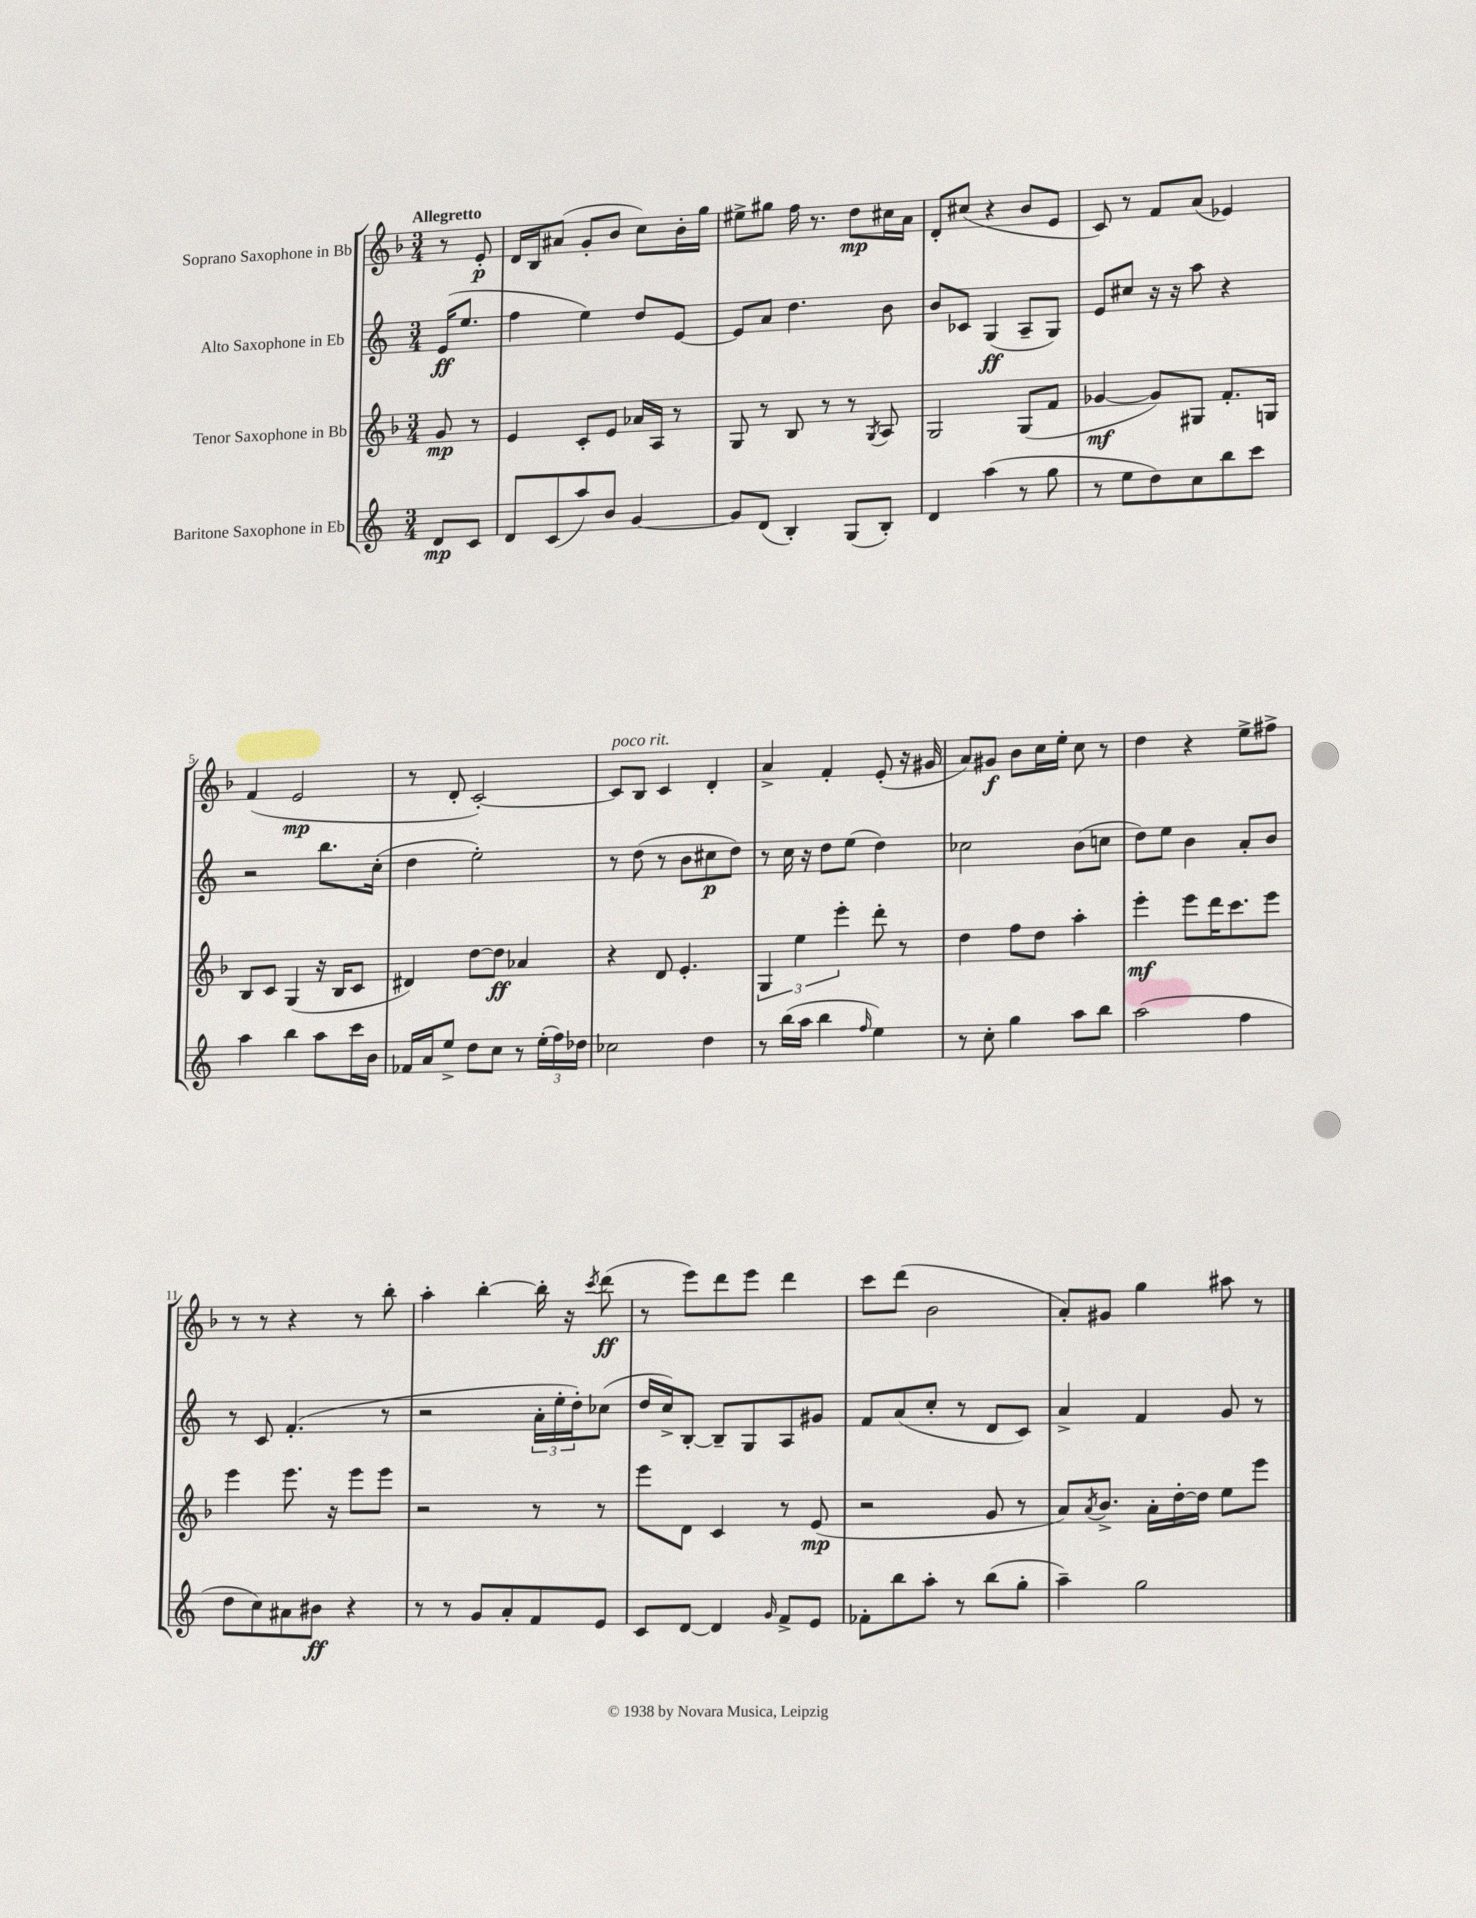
<<
\new StaffGroup <<
\new Staff = "s0" \with { instrumentName = "Soprano Saxophone in Bb" } {
    \clef treble \key f \major \numericTimeSignature \time 3/4 \partial 4 \tempo "Allegretto"
    r8 e'8-.\p |
    d'16 bes16 ais'8( g'8-. bes'8 c''8) bes'16-. g''16 |
    eis''8-> gis''8 f''16 r8. d''8\mp cis''16 a'16 |
    d'8-. cis''8( r4 bes'8 e'8 |
    c'8) r8 f'8 a'8( ees'4) |
    f'4( e'2\mp |
    r8 d'8-. c'2~-.) |
    c'8^\markup { \italic "poco rit." } bes8 c'4 d'4-. |
    a'4-> f'4-. e'8-.( r16 gis'16 |
    a'8) gis'8\f bes'8 c''16 e''16-. c''8 r8 |
    d''4 r4 e''8-> fis''8-> |
    r8 r8 r4 r8 bes''8-. |
    a''4-. bes''4~-. bes''16-. r16 \acciaccatura { c'''8 } d'''8\ff( |
    r8 e'''8) d'''8 e'''8 d'''4 |
    c'''8 d'''8( bes'2 |
    a'8-.) gis'8 g''4 ais''8 r8 \bar "|." |
}
\new Staff = "s1" \with { instrumentName = "Alto Saxophone in Eb" } {
    \clef treble \key c \major \numericTimeSignature \time 3/4 \partial 4
    e'16\ff( e''8. |
    f''4 e''4) d''8 e'8~ |
    e'8 a'8 d''4. b'8 |
    b'8 ces'8 g4\ff( a8-- g8) |
    e'8 cis''8 r16 r16 a''8 r4 |
    r2 b''8. c''16-.( |
    d''4 e''2-.) |
    r8 d''8( r8 b'8 cis''8\p d''8) |
    r8 c''16 r16 d''8 e''8( d''4) |
    ces''2 b'8( c''8 |
    d''8) e''8 b'4 a'8-. b'8 |
    r8 c'8 f'4.-.( r8 |
    r2 \tuplet 3/2 { a'16-. e''16-. d''16-.) } ces''8( |
    d''16 c''16->) b8~-. b8-- g8 a8 gis'8 |
    f'8 a'8( c''8-. r8 d'8 c'8) |
    a'4-> f'4 g'8 r8 \bar "|." |
}
\new Staff = "s2" \with { instrumentName = "Tenor Saxophone in Bb" } {
    \clef treble \key f \major \numericTimeSignature \time 3/4 \partial 4
    g'8\mp r8 |
    e'4 c'8-. e'8 aes'16 a16 r8 |
    g8 r8 bes8 r8 r8 \acciaccatura { g8 } a8 |
    g2 g8( f'8 |
    ges'4~\mf ges'8) gis8 f'8.-. g16 |
    bes8 c'8 g4( r16 bes16 c'8 |
    dis'4) d''8~ d''8\ff aes'4 |
    r4 d'8 e'4.-. |
    \tuplet 3/2 { g4 e''4 e'''4-. } d'''8-. r8 |
    d''4 f''8 d''8 a''4-. |
    e'''4-.\mf e'''8 d'''16 c'''8. e'''8 |
    e'''4 e'''8. r16 e'''8 e'''8 |
    r2 r8 r8 |
    e'''8 d'8 c'4 r8 e'8\mp( |
    r2 g'8 r8 |
    a'8) \acciaccatura { a'8 } bes'8.-> a'16-. d''16~-. d''16 e''8 e'''8 \bar "|." |
}
\new Staff = "s3" \with { instrumentName = "Baritone Saxophone in Eb" } {
    \clef treble \key c \major \numericTimeSignature \time 3/4 \partial 4
    d'8\mp c'8 |
    d'8 c'8( a''8) b'8 g'4~ |
    g'8 d'8( b4-.) g8( b8-.) |
    d'4 a''4( r8 g''8 |
    r8 e''8 d''8) c''8 b''8 c'''8 |
    a''4 b''4 a''8 c'''16 b'16 |
    fes'16 a'16 e''8-> d''8 c''8 r8 \tuplet 3/2 { e''16-.( f''16) des''16 } |
    ces''2 d''4 |
    r8 b''16( a''16 b''4 \grace { f''16 } e''4) |
    r8 c''8-. g''4 a''8 b''8 |
    a''2( f''4 |
    d''8 c''8) ais'8 bis'8\ff r4 |
    r8 r8 g'8 a'8-. f'8 e'8 |
    c'8 d'8~ d'4 \grace { g'16 } f'8-> e'8 |
    fes'8-. b''8 a''8-. r8 b''8( g''8-. |
    a''4--) g''2 \bar "|." |
}
>>
>>
